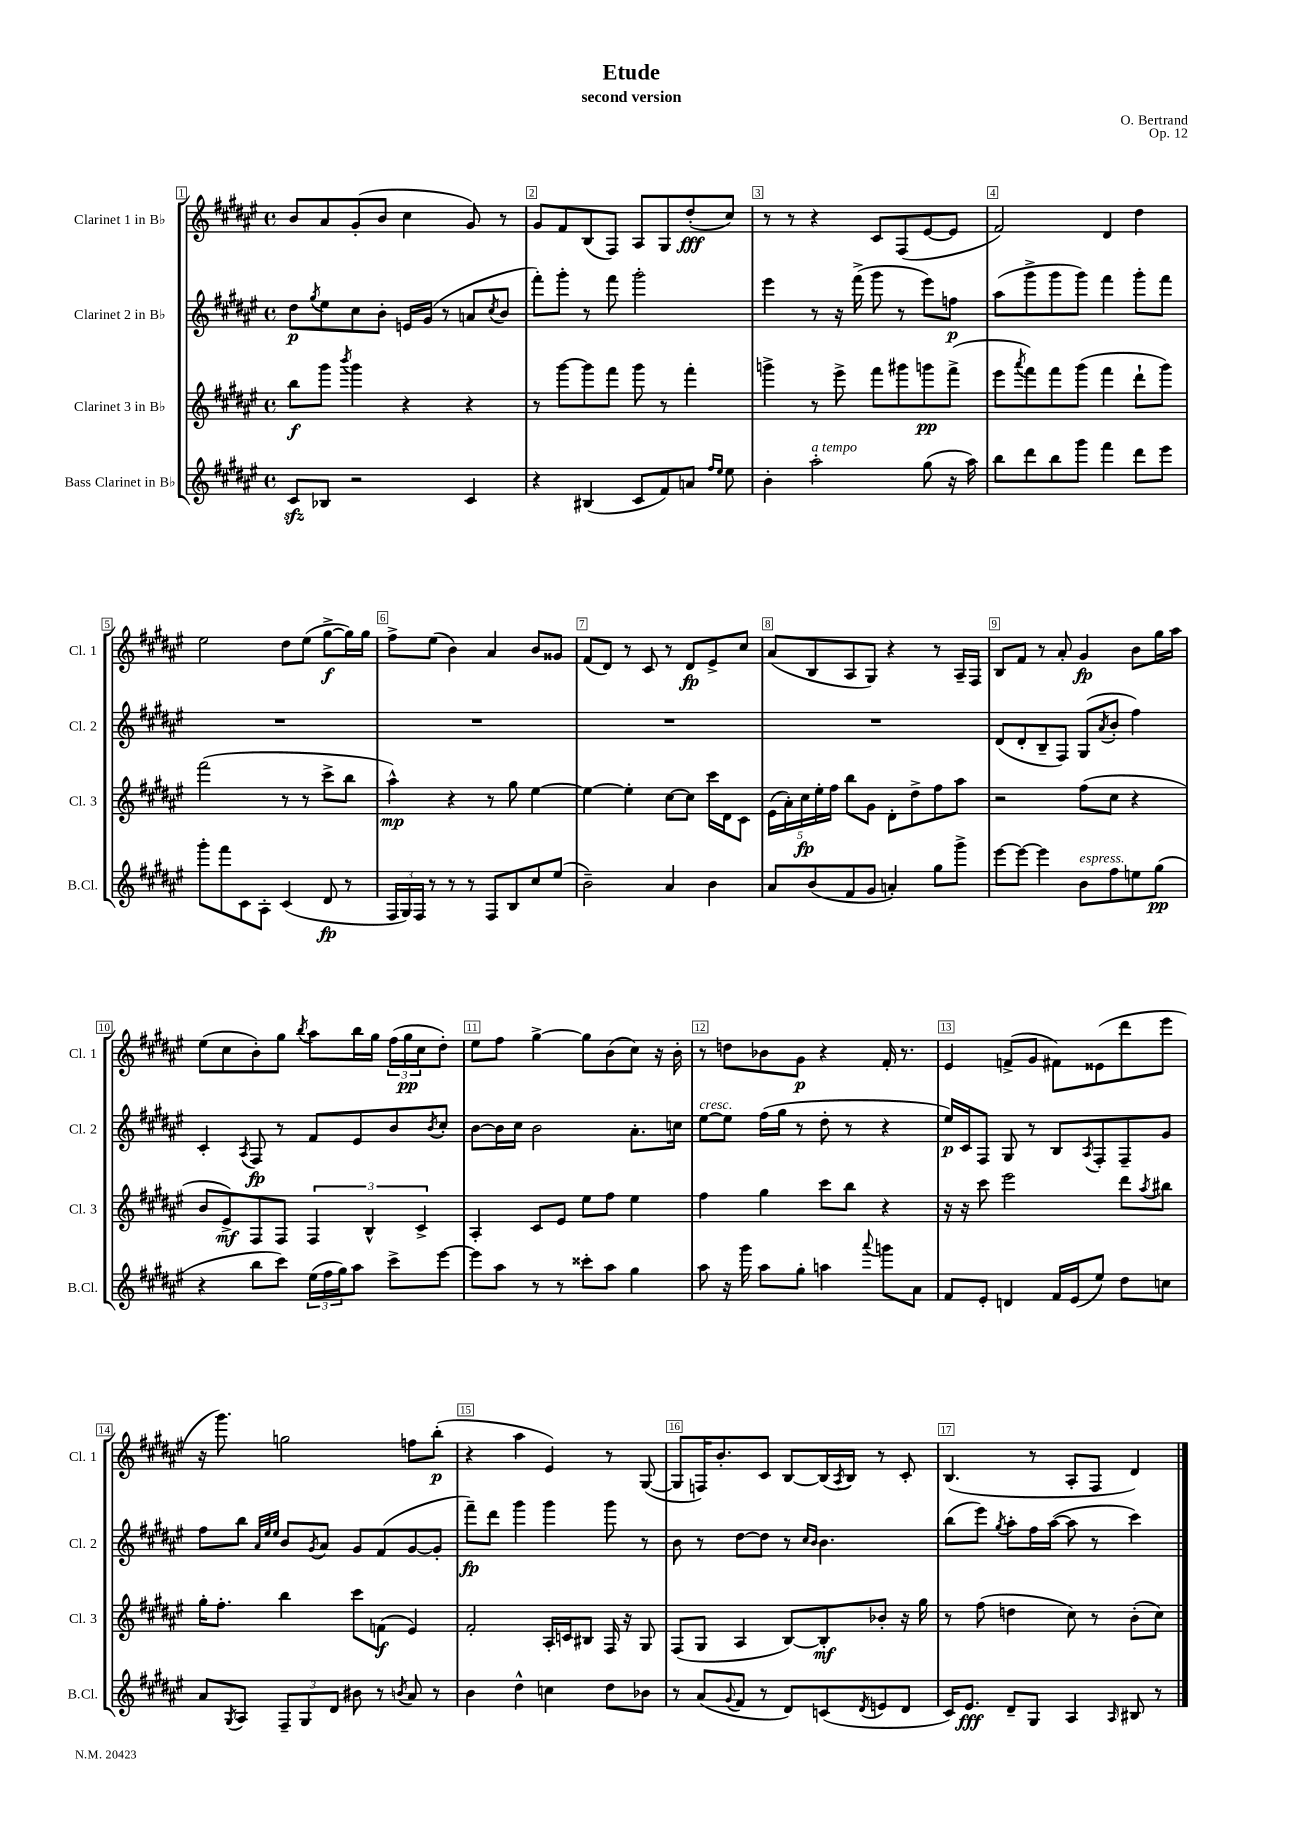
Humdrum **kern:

**kern	**kern	**kern	**kern
*staff4	*staff3	*staff2	*staff1
*clefG2	*clefG2	*clefG2	*clefG2
*k[f#c#g#d#a#e#]	*k[f#c#g#d#a#e#]	*k[f#c#g#d#a#e#]	*k[f#c#g#d#a#e#]
*M4/4	*M4/4	*M4/4	*M4/4
*met(c)	*met(c)	*met(c)	*met(c)
8c#	8bb	8dd#	8b
.	.	8qgg#	.
8B-	8ggg#	8ee#	8a#
.	8qbbb	.	.
2r	4ggg#	8cc#	(8g#'
.	.	8b'	8b
.	4r	16e	4cc#
.	.	(16g#	.
.	.	8r	.
4c#	4r	8a	8g#)
.	.	8qcc#	.
.	.	8b	8r
=	=	=	=
4r	8r	8fff#')	8g#
.	[8ggg#	8ggg#'	8f#
(4B#	8ggg#]	8r	(8B
.	8fff#	8fff#	8F#)
8c#	8ggg#	2ggg#'	8A#
8f#)	8r	.	8G#
8a	4fff#'	.	(8dd#'
16qqff#	.	.	.
16qqee#	.	.	.
8ee#	.	.	8cc#)
=	=	=	=
4b'	4ggg^	4eee#	8r
.	.	.	8r
2aa#'	8r	8r	4r
.	8eee#^	16r	.
.	.	(16fff#^	.
.	8fff#	8ggg#	8c#
.	8ggg#	8r	(8F#
(8gg#	8ggg	8eee#)	[8e#
16r	(8fff#^	8ff	8e#]
16aa#)	.	.	.
=	=	=	=
8bb	8eee#	(8aa#	2f#)
.	8qaaa#	.	.
8ddd#	8fff#)	8ggg#^	.
8bb	8fff#	8ggg#	.
8ggg#	(8ggg#	8ggg#)	.
4fff#	4fff#	4fff#	4d#
8ddd#	8ddd#`	8ggg#'	4dd#
8eee#	8ggg#)	8fff#	.
=	=	=	=
8ggg#'	(2fff#	1r	2ee#
8fff#	.	.	.
8c#	.	.	.
8A#'	.	.	.
(4c#	8r	.	8dd#
.	8r	.	(8ee#
8d#	8ccc#^	.	[8gg#^
8r	8bb	.	16gg#])
.	.	.	16gg#
=	=	=	=
24F#	4aa#^^)	1r	8ff#^
24G#)	.	.	.
24F#	.	.	.
8r	.	.	(8ee#
8r	4r	.	4b)
8r	.	.	.
8F#	8r	.	4a#
8B	8gg#	.	.
8cc#	[4ee#	.	8b
(8ee#	.	.	8g##
=	=	=	=
2b~)	4ee#_	1r	(8f#
.	.	.	8d#)
.	4ee#']	.	8r
.	.	.	8c#
4a#	[8cc#	.	8r
.	8cc#]	.	8d#
4b	16ccc#	.	8e#^
.	16d#	.	.
.	8c#	.	8cc#
=	=	=	=
8a#	(20e#	1r	(8a#
.	20a#')	.	.
.	20cc#	.	.
(8b	.	.	8B
.	20ee#'	.	.
.	20ff#	.	.
8f#	8bb	.	8A#
8g#	8g#	.	8G#)
4a')	8d#'	.	4r
.	8dd#^	.	.
8gg#	8ff#	.	8r
8ggg#^	8aa#	.	16A#~
.	.	.	16F#
=	=	=	=
[8eee#	2r	(8d#	8B
8eee#_	.	8d#'	8f#
4eee#]	.	8B~	8r
.	.	8F#)	8a#'
8b	(8ff#	(8G#	4g#
.	.	8qa#	.
8ff#	8cc#	8b'	.
8ee	4r	4ff#)	8b
(8gg#	.	.	16gg#
.	.	.	16aa#
=	=	=	=
4r	8b	4c#'	(8ee#
.	8e#^)	.	8cc#
.	.	8qA#	.
8bb	8F#	8F#	8b')
8ccc#)	8F#	8r	8gg#
.	.	.	8qbb
(24ee#	6F#	8f#	8aa#
24ff#	.	.	.
24gg#)	.	.	.
8aa#	.	8e#	16bb
.	6B^^	.	.
.	.	.	16gg#
8ccc#^	.	8b	(24ff#
.	.	.	24gg#
.	6c#^	.	24cc#
.	.	8qb	.
[8eee#	.	8cc#'	8dd#')
=	=	=	=
8eee#]	4A#'	[8b	8ee#
8aa#	.	16b]	8ff#
.	.	16cc#	.
8r	8c#	2b	[4gg#^
8r	8e#	.	.
8ccc##'	8ee#	.	8gg#]
8aa#	8ff#	.	(8b
4gg#	4ee#	8.a#'	8cc#)
.	.	.	16r
.	.	16cc	16b'
=	=	=	=
8aa#	4ff#	[8ee#	8r
16r	.	8ee#]	8dd
16ggg#	.	.	.
8aa#	4gg#	(16ff#	8b-
.	.	16gg#	.
8gg#'	.	8r	8g#
4aa	8ccc#	8dd#'	4r
.	8bb	8r	.
8qqaaa#	.	.	.
8ggg	4r	4r	16f#'
.	.	.	8.r
8a#	.	.	.
=	=	=	=
8f#	16r	16ee#)	4e#
.	16r	16c#	.
8e#'	8ccc#	8F#	.
4d	2eee#	8G#	(8f^
.	.	8r	8g#
16f#	.	8B	8f#)
(16e#	.	.	.
.	.	8qA#	.
8ee#)	.	8F#'	(8e##
8dd#	8ddd#	8F#~	8ddd#
.	8qaa#	.	.
8cc	8bb#	8g#	8eee#
=	=	=	=
8a#	16gg#'	8ff#	16r
.	8.ff#'	.	8.ggg#)
8qG#	.	.	.
8A#	.	8bb	.
.	.	32qqa#	.
.	.	32qqee#	.
.	.	32qqee#	.
12F#~	4bb	8b	2gg
12G#	.	.	.
.	.	8qg#	.
.	.	8a#	.
12d#	.	.	.
8b#	8ccc#	8g#	.
8r	(8f	(8f#	.
8qb	.	.	.
8a#	4e#)	[8g#	8ff
8r	.	8g#']	(8bb'
=	=	=	=
4b	2f#'	8fff#~)	4r
.	.	8ddd#	.
4dd#^^	.	4ggg#	4aa#
4cc	16A#'	4ggg#	4e#)
.	16c	.	.
.	8B#	.	.
8dd#	16F#	8ggg#	8r
.	16r	.	.
8b-	8G#	8r	([8G#
=	=	=	=
8r	(8F#	8b	8G#]
(8a#	8G#	8r	16F)
.	.	.	8.b'
8qqg#	.	.	.
8f#	4A#	[8dd#	.
8r	.	8dd#]	8c#
8d#)	[8B)	8r	[8B
.	.	16qqcc#	.
.	.	16qqb	.
(8c	8B']	4.b	(16B]
.	.	.	8qA#
.	.	.	16B)
8qd#	.	.	.
8e	8b-'	.	8r
8d#	16r	.	8c#'
.	16gg#	.	.
=	=	=	=
16c#)	8r	(8bb	(4.B
8.e#	.	.	.
.	(8ff#	8eee#)	.
.	.	8qgg#	.
8d#~	4dd	8aa#'	.
8G#	.	16ff#	8r
.	.	([16aa#	.
4A#	8cc#)	8aa#]	8A#'
.	8r	8r	8F#
16qqA#	.	.	.
8B#	(8b'	4ccc#)	4d#)
8r	8cc#)	.	.
==	==	==	==
*-	*-	*-	*-
